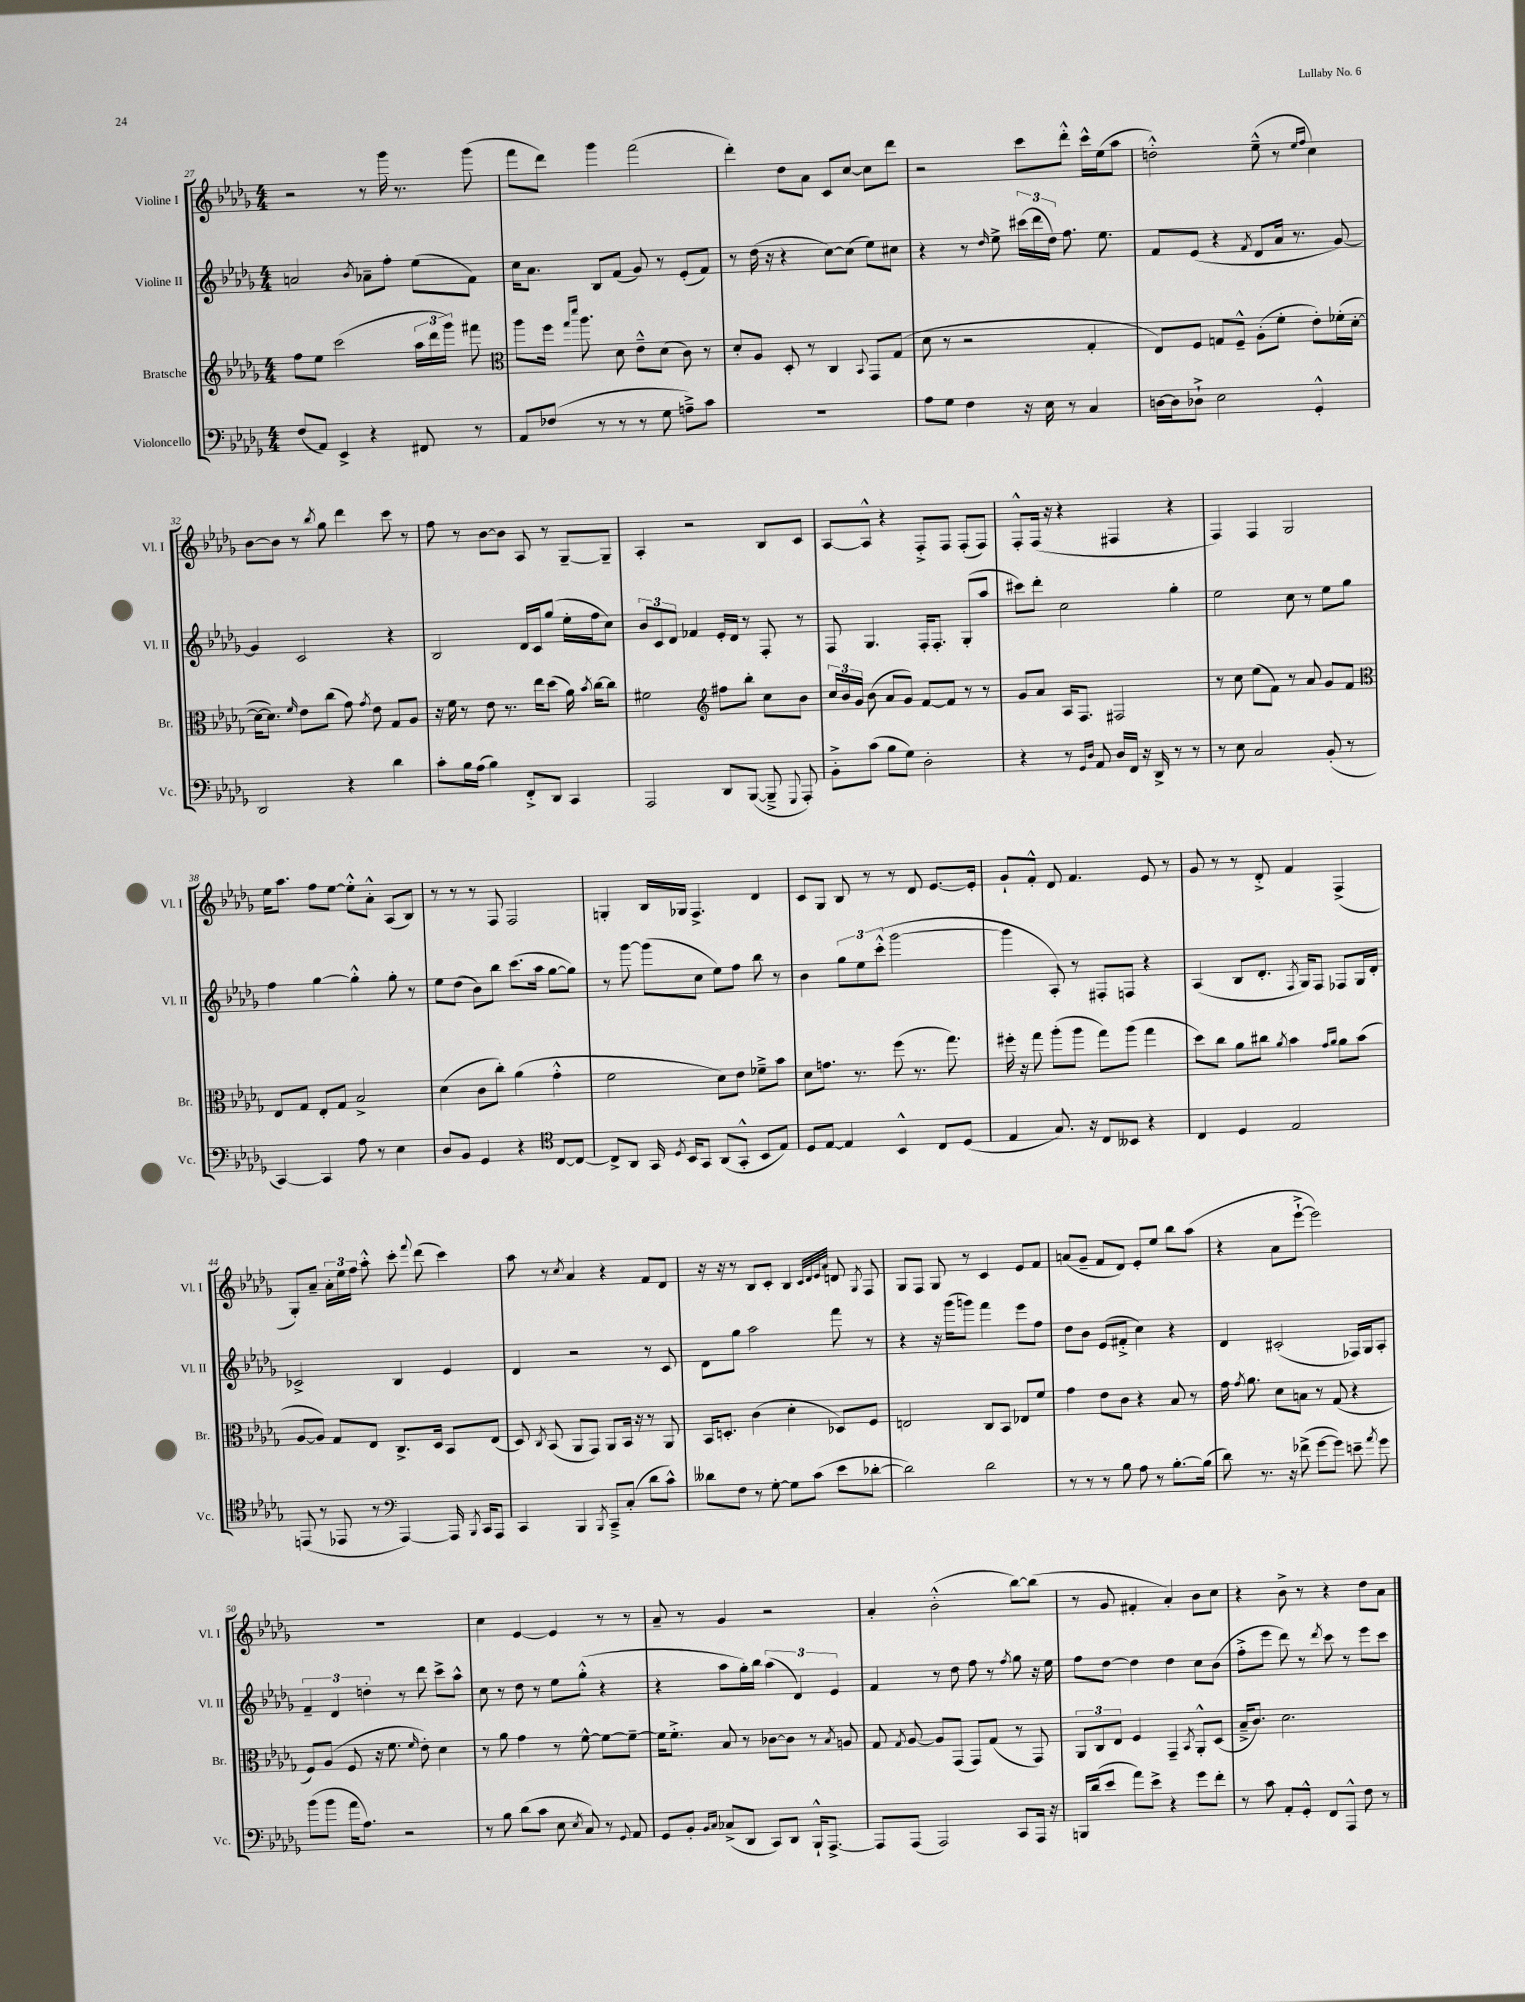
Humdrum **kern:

**kern	**kern	**kern	**kern
*part4	*part3	*part2	*part1
*staff4	*staff3	*staff2	*staff1
*I"Violoncello	*I"Bratsche	*I"Violine II	*I"Violine I
*I'Vc.	*I'Br.	*I'Vl. II	*I'Vl. I
*clefF4	*clefG2	*clefG2	*clefG2
*k[b-e-a-d-g-]	*k[b-e-a-d-g-]	*k[b-e-a-d-g-]	*k[b-e-a-d-g-]
*M4/4	*M4/4	*M4/4	*M4/4
=27	=27	=27	=27
(8F/L	8ff\L	2an/	2r
8AA-/J)	8ee-\J	.	.
4EE-^/	(2ccc\	.	.
.	.	8qb-/	.
4r	.	8a-X~\L	8r
.	.	8ff'\J	16ggg-\
.	.	.	8.r
8FF#X/	24aa-\LL	(8ee-\L	.
.	24ddd-\	.	.
.	24ggg-\JJ)	.	.
8r	8fff#X\	8f\J)	(8ggg-\
=28	=28	=28	=28
*	*clefC3	*	*
8AA-/L	8aa-\L	16cc\KL	8fff\L
.	.	8.a-\J	.
(8F-X/J	16ff\Jk	.	8ddd-\J)
.	16qqgg-/LL	.	.
.	16qqddd-/JJ	.	.
.	8.aa-\	.	.
8r	.	8B-/L	4ggg-\
8r	8d-\	(8f/J	.
8r	8e-~^^\L	8g-/)	(2fff\
8G-\	(8d-\J	8r	.
8An~^\L)	8c\)	(8e-'/L	.
8c\J	8r	8f/J)	.
=29	=29	=29	=29
1r	8d-'/L	8r	4ddd-'\)
.	8A-/J	(16dd-\	.
.	.	16r	.
.	8D-'/	4r	8dd-\L
.	8r	.	8a-\J
.	4C/	[8cc\L)	8c/L
.	.	(8cc\J]	[8cc/J
.	8qqBB-/	.	.
.	8GG-/L	8ee-\L)	8cc\L]
.	(8G-/J	8cc#X\J	8ddd-\J
=30	=30	=30	=30
8A-\L	8d-\	4r	2r
8G-\J	8r	.	.
4F\	2r	8r	.
.	.	16qqdd-/	.
.	.	8ee-^\	.
16r	.	(24ccc#X\LL	8ccc\L
.	.	24ddd-\	.
16E-\	.	.	.
.	.	24dd-\JJ)	.
8r	.	8.ff\	8ddd-'^^\J
4C/	4G-'/	.	16ccc^^\LL
.	.	8.ee-\	(16ee-\J
.	.	.	8aa-\J
=31	=31	=31	=31
[16Dn\LL	8E-/L)	8f/L	2ddn'^^\)
16D\J]	.	.	.
8D-X`^\J	8F/J	(8e-/J	.
2E-\	8Gn/L	4r	.
.	8F~^^/J	.	.
.	.	8qf/	.
.	(8A-'\L	8d-/L	(8ee-~^^\
.	8f'\J	16a-/Jk	8r
.	.	8.r	.
.	.	.	16qqee-/LL
.	.	.	16qqff/JJ
4GG-'^^/	8e-'\L)	.	4cc\)
.	(16f-X'\L	[8g-/)	.
.	[16d-'\JJ	.	.
!!LO:LB:g=z
=32	=32	=32	=32
2DD-/	16d-\KL_	4g-/]	[8b-\L
.	8.d-\J])	.	.
.	.	.	8b-\J]
.	16qqf/	.	.
.	8e-\L	2c/	8r
.	.	.	8qbb-/
.	(8cc\J	.	8gg-\
4r	8g-\)	.	4ddd-\
.	8qg-/	.	.
.	8e-\	.	.
4d-\	8G-/L	4r	8ccc\
.	8A-/J	.	8r
=33	=33	=33	=33
8c'\L	16r	2B-/	8ff\
.	16f\	.	.
16B-\L	8r	.	8r
(16A-\JJ	.	.	.
4B-\)	8e-\	.	[8b-\L
.	8.r	.	8b-\J]
8FF'^/L	.	16d-/LL	8A-/
.	16ee-\KL	16c/J	.
8DD-/J	(8dd-\J	(8gg-/J	8r
4CC/	16a-\)	16ee-'\LL	[8G-~/L
.	8qb-/	.	.
.	[16cc\KL	16ff\J	.
.	8cc\J]	8cc\J)	8G-~/J]
=34	=34	=34	=34
2AAA-/	2f#X\	12b-/L	4A-'/
.	.	12c/	.
.	.	12d-/J	.
.	.	4f-X/	2r
*	*clefG2	*	*
8DD-/L	8ff#X\L	16e-'/LL	.
.	.	16d-/JJ	.
([8BBB-/J	8bb-'\J	8r	.
8BBB-~^/]	8cc\L	8F'/	8B-/L
8qqGGG-/	.	.	.
8AAA-'/)	8b-\J	8r	8c/J
=35	=35	=35	=35
8BB-'^\L	24cc/LL	8F/	[8A-/L
.	24b-/	.	.
.	24g-/JJ	.	.
(8c\J	(8b-\	4.G-/	8A-^^/J]
8B-\L	8a-/L	.	4r
8G-\J)	8g-/J)	.	.
2D-'\	[8f/L	16F'/KL	8F'^/L
.	.	8.F'/J	.
.	8f/J]	.	8F/J
.	8r	(8G-'/L	(8F'/L
.	8r	8aa-/J	8F/J)
=36	=36	=36	=36
4r	8g-/L	8ccc#X\L)	8F'^^/L
.	8a-/J	8ddd-'\J	(16F/Jk
.	.	.	16r
8r	16A-/KL	2cc\	4r
.	8.F/J	.	.
16qqGG-/LL	.	.	.
16qqD-/JJ	.	.	.
8AA-/	.	.	.
16D-/LL	2F#X/	.	4F#X/
16FF/JJ	.	.	.
16r	.	.	.
16DD-^/	.	.	.
8r	.	4gg-'\	4r
8r	.	.	.
=37	=37	=37	=37
8r	8r	2ee-\	4F/)
8E-\	8cc\	.	.
2C/	(8ee-\L	.	4F/
.	8f\J)	.	.
.	8r	8cc\	2G-/
.	8a-/	8r	.
(8BB-'/	8g-/L	8ee-\L	.
8r	8f/J	8gg-\J	.
!!LO:LB:g=z
=38	=38	=38	=38
*	*clefC3	*	*
[4CC/)	8E-/L	4ff\	16ee-\KL
.	.	.	8.aa-\J
.	8G-/J	.	.
4CC/]	8E-'/L	[4gg-\	8ff\L
.	8G-/J	.	[8ee-\J
8A-\	2B-^/	4gg-'^^\]	8ee-'^^\L]
8r	.	.	8a-'^^\J
4E-\	.	8gg-'\	(8A-/L
.	.	8r	8B-/J)
=39	=39	=39	=39
8D-/L	(4d-\	8ee-\L	8r
8BB-/J	.	(8dd-\J	8r
4GG-/	8c\L	8b-\L)	8r
.	8cc'\J)	8bb-\J	8F/
4r	(4a-\	(8.ccc\L	2F/
.	.	16aa-\Jk	.
*clefC4	*	*	*
[8C/L	4g-'^^\	[8gg-\L	.
8C/J_	.	8gg-\J])	.
=40	=40	=40	=40
8C^/L]	2f\	8r	4Gn'/
8AA-/J	.	[8ggg-\	.
16GG-/	.	(8ggg-\L]	16B-/LL
8qD-/	.	.	.
16BB-/KL	.	.	16G-X/JJ
8GG-/J	.	8cc\J	4.F^/
(8AA-/L	8d-\L)	8ee-\L)	.
8GG-'^^/J	8e-\J	8ff\J	.
8BB-/L	8f-X~^\L	8bb-\	4d-/
8E-/J)	8b-\J	8r	.
=41	=41	=41	=41
8D-/L	8d-\L	4b-\	8c/L
[8E-/J	8.gn\J	.	8G-/J
4E-/]	.	12gg-\L	8B-/
.	8.r	.	.
.	.	12ee-\	.
.	.	.	8r
.	.	(12ccc'^^\J	.
4BB-^^/	(8ff\	[2ggg-\	8r
.	8.r	.	8d-/
8C/L	.	.	[8.e-/L
.	8.gg-\)	.	.
(8D-/J	.	.	.
.	.	.	16e-'/Jk]
=42	=42	=42	=42
4E-/	16ff#X'\	4ggg-\]	8g-`/L
.	16r	.	.
.	8gg-\	.	8f'^^/J
8.G-/)	(8aa-'\L	8A-'/)	8d-/
.	8aa-\J	8r	4.f/
16r	.	.	.
8C/L	8gg-\L)	8F#X'/L	.
8BB--X/J	(8aa-\J	8Fn/J	.
4r	4gg-\	4r	8e-/
.	.	.	8r
=43	=43	=43	=43
4C/	8dd-\L)	(4A-/	8g-/
.	8cc\J	.	8r
4D-/	8a-\L	8B-/L	8r
.	8cc#X\J	8.d-'/J	8d-'^/
.	8qa-/	.	.
2E-/	4b-\	.	4f/
.	.	8qF/	.
.	.	16G-/KL)	.
.	.	8F/J	.
.	16qqg-/LL	.	.
.	16qqa-/JJ	.	.
.	8a-\L	8F-X/L	(4F^/
.	(8b-\J	16G-/L	.
.	.	16d-'/JJ	.
!!LO:LB:g=z
=44	=44	=44	=44
(8EEn/	[8A-/L	2c-X^/	8G-'/L)
8r	8A-/J])	.	8a-~/J
8EE-X/	8G-/L	.	24a-'\LL
.	.	.	24ee-\
.	.	.	24ff\JJ
8r	8E-/J	.	8aa-'^^\
*clefF4	*	*	*
[4AAA-/)	8.C^/L	4B-/	8ccc'\
.	.	.	8qqfff/
.	.	.	(8ddd-\
.	16D-/Jk	.	.
16AAA-/]	8BB-/L	4e-/	4ccc\)
8qBBB-/	.	.	.
16CC/KL	.	.	.
8AAA-/J	(8E-/J	.	.
=45	=45	=45	=45
4CC/	8D-/)	4d-/	8aa-\
.	8qC/	.	.
.	(8BB-/	.	8r
.	.	.	8qcc/
4BBB-/	8AA-/L	2r	4a-/
.	8GG-/J)	.	.
8qBBB-/	.	.	.
8CC~^/L	8AA-/L	.	4r
(8C'/J	16BB-/Jk	.	.
.	16r	.	.
8d-\L	8r	8r	8f/L
8c^^\J)	8AA-/	8c/	8d-/J
=46	=46	=46	=46
8d--X\L	16BB-/KL	8d-\L	16r
.	8.Dn'/J	.	16r
8F\J	.	8gg-\J	8r
8r	(4c\	2aa-\	8B-/L
[8G-'\	.	.	8c'/J
8G-\L]	4d-'\	.	4B-/
(8c\J	.	.	.
.	.	.	32qqc/LLL
.	.	.	32qqd-/
.	.	.	32qqe-/
.	.	.	32qqa-/JJJ
8e-\L	8D-X/L)	8fff\	8dn/
.	.	.	8qG-/
[8d-X'\J	8F/J	8r	8F/
=47	=47	=47	=47
2d-\])	2En/	4r	8G-/L
.	.	.	8F/J
.	.	16r	8G-/
.	.	(16ggg-\KL	.
.	.	8gggn\J)	8r
2d-\	8C/L	4fff\	4c/
.	8BB-/J	.	.
.	8E-X/L	8eee-\L	8e-/L
.	8f/J	8ff\J	8f/J
=48	=48	=48	=48
8r	4g-\	8dd-\L	(8an/L
8r	.	8b-\J	8g-~/J
8r	8e-\L	(8e-/L	8f/L
8B-\	8c\J	8f#X'^/J	8d-/J)
8A-\	4r	4cc\)	8e-'/L
8r	.	.	8ee-/J
[8.B-'\L	8B-/	4r	8bb-\L
.	8r	.	(8aa-\J
(16B-\Jk]	.	.	.
=49	=49	=49	=49
8d-\)	16g-\	4d-/	4r
.	8qg-/	.	.
.	8.a-\	.	.
8.r	.	.	.
.	8d-\L	(2c#X'/	8a-\L
16r	.	.	.
(8f-X^\	8Bn\J	.	[8eee-`^\J
[8g-\L	8r	.	2eee-\])
8g-\J])	(8G-/	.	.
8en~\	4r	16F-X/LL)	.
.	.	16G-/J	.
8qa-/	.	.	.
8g-\	.	8A-'/J	.
!!LO:LB:g=z
=50	=50	=50	=50
(8b-\L	8F/L)	6f~/	1r
8b-\J	(8A-/J	.	.
.	.	6d-/	.
16a-\KL	8F/	.	.
8.A-\J)	.	.	.
.	.	6ddn'\	.
.	16r	.	.
.	8.f\	.	.
2r	.	8r	.
.	16qqf/	.	.
.	8e-'\)	8ddd-\	.
.	4d-\	8ccc^\L	.
.	.	8aa-^^\J	.
=51	=51	=51	=51
8r	8r	8cc\	4cc\
8B-\	8a-\	8r	.
(8d-\L	4g-\	8dd-\	[4e-/
8c\J	.	8r	.
8E-\	8r	8ee-\L	4e-/]
8qE-/	.	.	.
8C/)	[8f^^\	(8gg-'^^\J	.
8r	8f\L_	4r	8r
8qqGG-/	.	.	.
8AA-/	8f~\J_	.	8r
=52	=52	=52	=52
8GG-/L	16f\KL]	4r	8a-~/
.	8.f'^\J	.	.
8BB-'/J	.	.	8r
16qqBB-/LL	.	.	.
16qqC/JJ	.	.	.
(8C-X^/L	8B-/	8aa-\L	4g-/
8DD-/J	8r	16gg-'\L)	.
.	.	16bb-\JJ	.
8CC/L)	[8c-X\L	(6aa-\	2r
8DD-/J	8c-\J]	.	.
.	.	6d-/)	.
16BBB-`^^/KL	8r	.	.
[8.AAA-^/J	.	.	.
.	.	6e-/	.
.	8qB-/	.	.
.	8An/	.	.
=53	=53	=53	=53
8AAA-/L]	8G-/	4f/	4a-'/
.	8qG-/	.	.
(8AAA-/J	[8A-/	.	.
2AAA-/)	8A-/L]	8r	(2b-'^^\
.	(8GG-/J	8dd-\	.
.	8GG-/L)	8ff\	.
.	(8G-/J	8r	.
.	.	8qff/	.
8CC/L	8r	8gg-\	[8bb-\L)
16AAA-/Jk	8GG-/)	16r	(8bb-\J]
16r	.	16ee-\	.
=54	=54	=54	=54
16BBBn/LL	12AA-/L	8ff\L	8r
(16d-/J	.	.	.
.	12C/	.	.
8e-/J	.	[8dd-\J	8g-/
.	12E-/J	.	.
8a-\L)	4F/	4dd-\]	4f#X'/
8e-^\J	.	.	.
4r	4GG-~/	4dd-\	4a-'/)
.	8qBB-/	.	.
8g-\L	8AA-'^^/L	8cc\L	8b-\L
8f'\J	(8D-/J	(8b-\J	8cc\J
=55	=55	=55	=55
8r	16B-~^/KL	8ff'^\L	4r
.	8.c/J)	.	.
8c\	.	8eee-\J	.
8AA-'/L	2.d-\	8ddd-\)	8b-^\
8GG-'^^/J	.	8r	8r
.	.	8qddd-/	.
8FF/L	.	8ccc\	4r
8AAA-^^/J	.	8r	.
8F\	.	8eee-\L	8dd-\L
8r	.	8ccc\J	8a-\J
==	==	==	==
*-	*-	*-	*-
